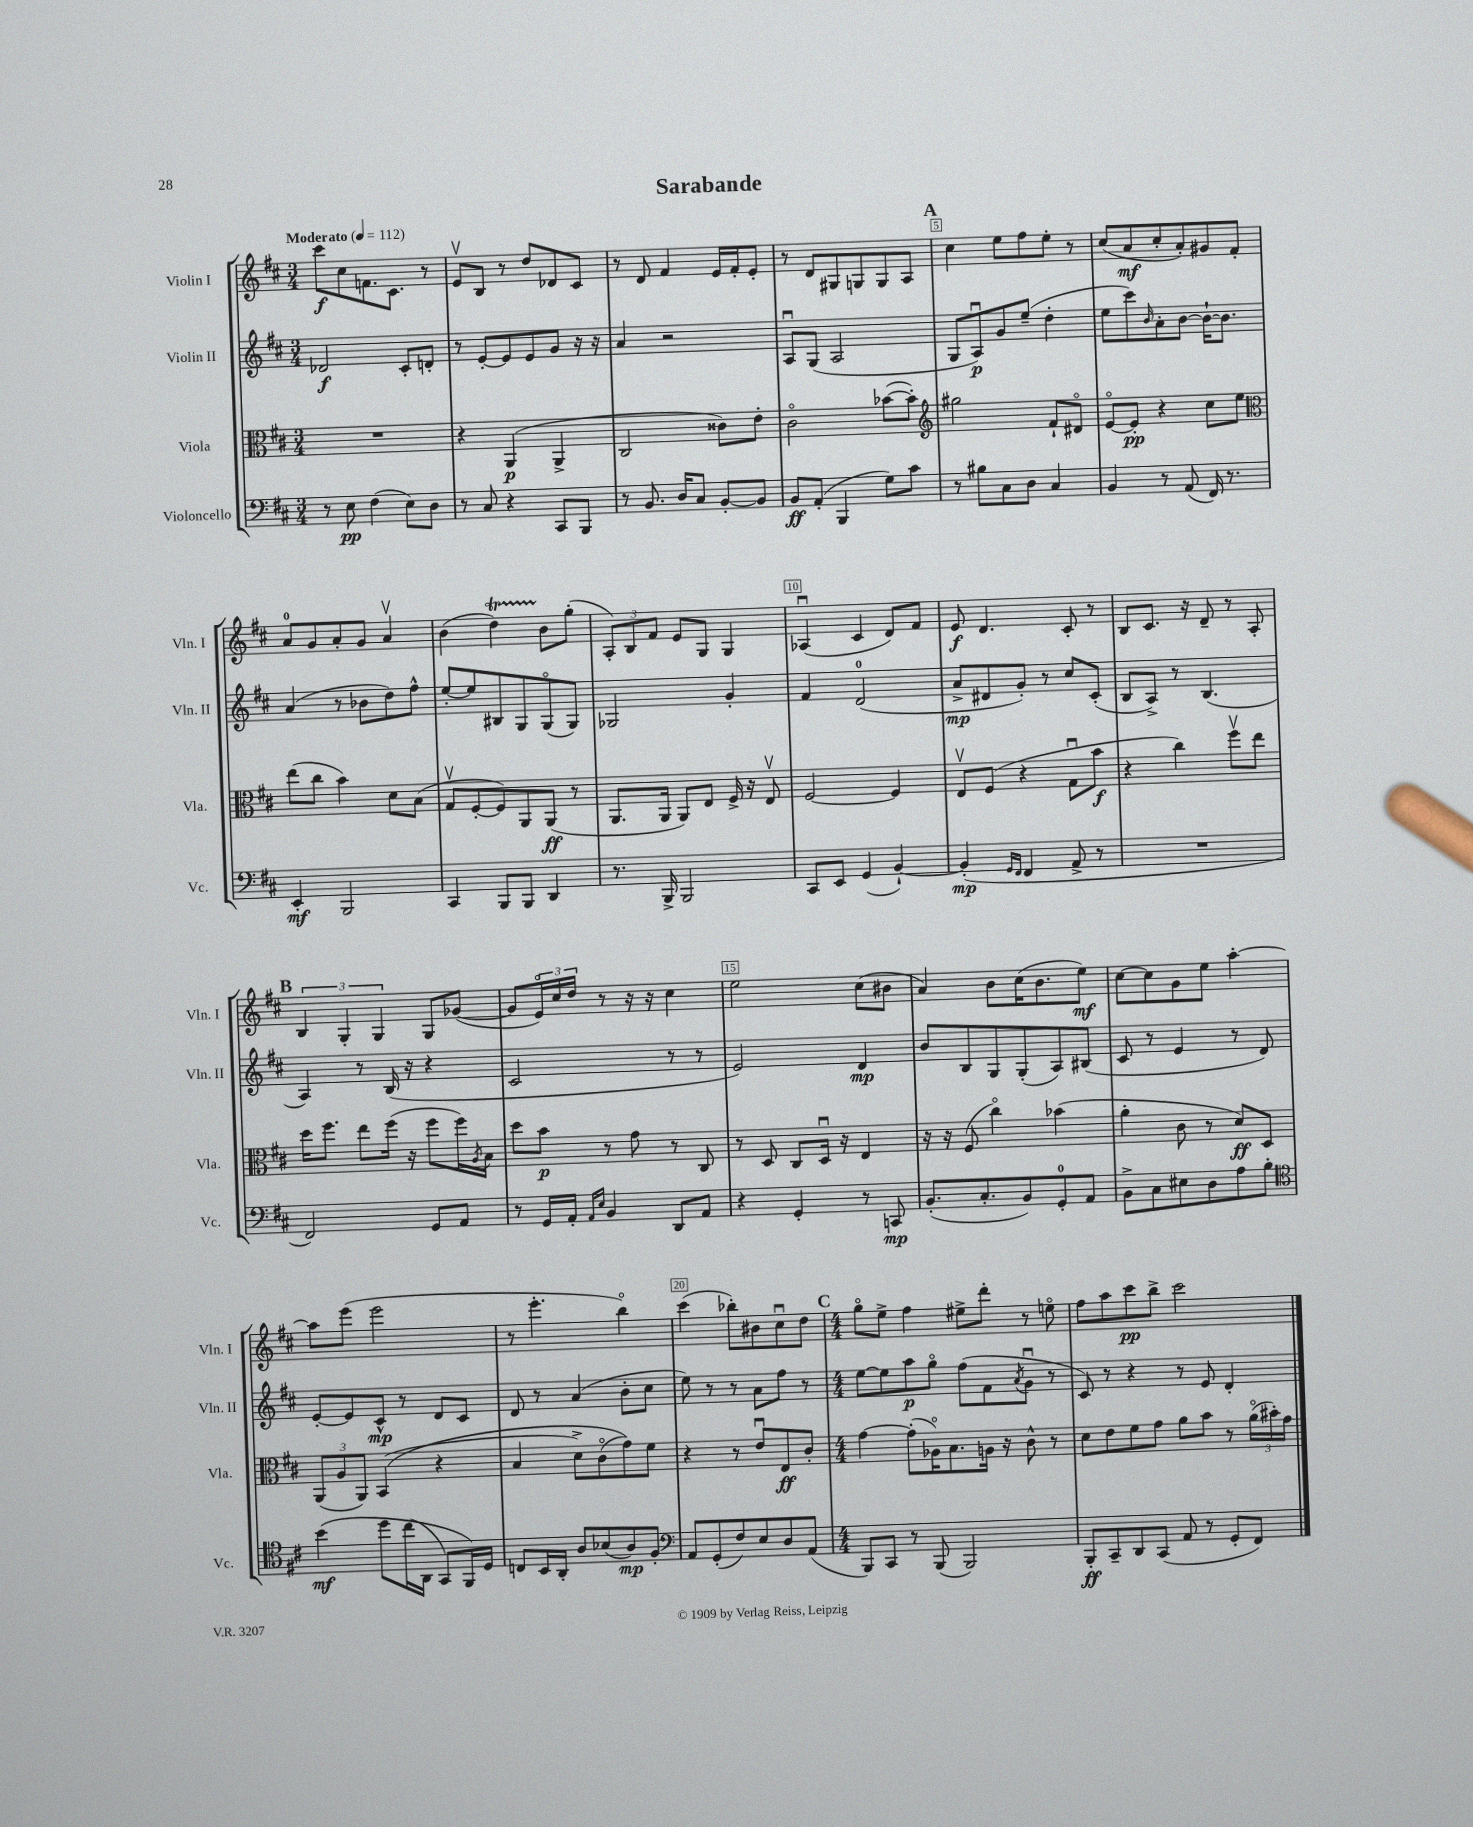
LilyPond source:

\header { title = "Sarabande" }
<<
\new StaffGroup <<
\new Staff = "s0" \with { instrumentName = "Violin I" shortInstrumentName = "Vln. I" } {
    \clef treble \key d \major \numericTimeSignature \time 3/4 \tempo "Moderato" 4 = 112
    cis'''8\f cis''8 f'8. cis'8. r8 |
    e'8\upbow b8 r8 d''8 des'8 cis'8 |
    r8 d'8 fis'4 e'16 fis'16-. e'8-. |
    r8 d'8 gis8 g8 g8 a8 |
    \mark \markup { \bold "A" } cis''4 e''8 fis''8 e''8-. r8 |
    cis''8( a'8\mf cis''8-. a'8-.) gis'8 fis'8-. |
    a'8-0 g'8 a'8-. g'8 a'4\upbow |
    b'4( d''4\startTrillSpan) b'8\stopTrillSpan g''8-.( |
    \tuplet 3/2 { a8-.) b8 fis'8 } e'8 g8 g4 |
    aes4\downbow( cis'4 d'8) fis'8 |
    e'8\f d'4. cis'8-. r8 |
    b8 cis'8. r16 d'8-- r8 a8-. |
    \mark \markup { \bold "B" } \tuplet 3/2 { b4 g4-. g4 } g8 ges'8~( |
    ges'8 \tuplet 3/2 { e'16\flageolet) cis''16 d''16 } r8 r16 r16 cis''4 |
    e''2 cis''8( bis'8 |
    a'4) b'8 cis''16( b'8. e''8\mf) |
    cis''8~ cis''8 g'8 e''8 a''4~-. |
    a''8 e'''8( e'''2 |
    r8 e'''4.-. b''4\flageolet) |
    cis'''4( bes''8-.) bis'8 cis''8\downbow d''8 |
    \mark \markup { \bold "C" } \numericTimeSignature \time 4/4 g''8\flageolet e''8-> fis''4 eis''8-> d'''8-. r8 e''8\flageolet |
    fis''8 a''8 cis'''8\pp b''8-> cis'''2 \bar "|." |
}
\new Staff = "s1" \with { instrumentName = "Violin II" shortInstrumentName = "Vln. II" } {
    \clef treble \key d \major \numericTimeSignature \time 3/4
    des'2\f cis'8-. d'8-. |
    r8 e'8~-. e'8 e'8 g'8 r16 r16 |
    a'4 r2 |
    a8\downbow g8( a2 |
    \mark \markup { \bold "A" } g8 a8\downbow\p) g'8 e''8--( d''4-. |
    e''8 cis'''8) \grace { b'16 } a'8-. b'8~ b'16~-! b'8. |
    a'4( r8 bes'8 d''8) fis''8-^ |
    e''8~-. e''8 bis8 g8 g8\flageolet( g8) |
    ges2 g'4-. |
    fis'4 d'2-0( |
    a'8->\mp dis'8 g'8-.) r8 cis''8 cis'8-.( |
    b8 a8->) r8 b4.( |
    \mark \markup { \bold "B" } a4) r8 b16( r16 r4 |
    cis'2 r8 r8 |
    e'2) d'4\mp |
    b'8 b8 g8 g8-.( a8) bis8( |
    cis'8 r8 e'4 r8 d'8) |
    e'8~-. e'8 cis'8-^\mp r8 d'8 cis'8 |
    d'8 r8 a'4( b'8-. cis''8 |
    e''8) r8 r8 a'8 fis''8 r8 |
    \mark \markup { \bold "C" } \numericTimeSignature \time 4/4 e''8~ e''8 a''8\p g''8\flageolet fis''8( fis'8 \acciaccatura { a'8 } g'8\downbow r8 |
    cis'8) r8 r4 r8 e'8 d'4-. \bar "|." |
}
\new Staff = "s2" \with { instrumentName = "Viola" shortInstrumentName = "Vla." } {
    \clef alto \key d \major \numericTimeSignature \time 3/4
    R2. |
    r4 a,4\p( a,4-> |
    cis2 cisis'8) e'8-. |
    cis'2\flageolet bes'8~( bes'8-.) |
    \mark \markup { \bold "A" } \clef treble gis''2 fis'8-! dis'8\flageolet |
    e'8~\flageolet e'8-.\pp r4 cis''8 e''8 |
    \clef alto e''8( cis''8 b'4) d'8 b8( |
    g8\upbow fis8~-. fis8) a,8 a,8\ff( r8 |
    a,8. a,16 a,8) e8 fis16-> r16 e8\upbow |
    fis2~ fis4 |
    e8\upbow fis8( r4 g8\downbow b'8\f |
    r4 cis''4) fis''8\upbow e''8 |
    \mark \markup { \bold "B" } d''16 fis''8. e''8 fis''16( r16 fis''8 fis''16) \acciaccatura { a8 } b16 |
    d''8 b'8\p r8 g'8 r8 cis8 |
    r8 d8 cis8 d16\downbow r16 e4 |
    r16 r16 fis8( cis''4\flageolet) bes'4( |
    a'4-. cis'8 r8 d'8\ff) d8 |
    \tuplet 3/2 { a,8( a8 a,8) } b,4(\( r4 |
    b4 d'8->) cis'8\flageolet( g'8)\) fis'8 |
    r4 r8 e'8\downbow e8\ff cis'8-. |
    \mark \markup { \bold "C" } \numericTimeSignature \time 4/4 g'4~ g'8-.( aes16\flageolet) b8. a16 r16 cis'8-^ r8 |
    d'8 e'8 fis'8 g'8 a'8 b'8 r8 \tuplet 3/2 { a'16\flageolet( bis'16-.) g'16 } \bar "|." |
}
\new Staff = "s3" \with { instrumentName = "Violoncello" shortInstrumentName = "Vc." } {
    \clef bass \key d \major \numericTimeSignature \time 3/4
    r8 e8\pp fis4( e8) d8 |
    r8 cis8 r4 cis,8 b,,8 |
    r8 b,8. d16 cis8 b,8~-. b,8 |
    b,8\ff a,8-.( b,,4 g8) cis'8 |
    \mark \markup { \bold "A" } r8 bis8 cis8 d8 cis4 |
    b,4 r8 a,8( fis,16) r8. |
    e,4-.\mf b,,2 |
    cis,4 b,,8 b,,8 d,4 |
    r8. b,,16-> b,,2 |
    cis,8 e,8 g,4( b,4~-!) |
    b,4-.\mp( \grace { g,16 fis,16 } fis,4 a,8-> r8 |
    R2. |
    \mark \markup { \bold "B" } fis,2) g,8 a,8 |
    r8 g,16 a,16-. \grace { a,16 e16 } b,4 d,8 a,8 |
    r4 g,4-. r8 c,8\mp |
    b,8.-.( cis8.-. b,8) g,8-0-. a,8 |
    b,8-> cis8 eis8 d8 a8 b8-. |
    \clef tenor b'4\mf\( d''8 cis''16( a,16 g,8) fis,16\) d16 |
    c8 b,16 a,16-. a8 bes8( a8\mp) fis8-. |
    \clef bass a,8 g,8-.( fis8) e8 d8 a,8( |
    \mark \markup { \bold "C" } \numericTimeSignature \time 4/4 b,,8) cis,8 r8 b,,8( b,,2) |
    b,,8-.\ff cis,8-- d,8 cis,8( a,8 r8 g,8-. fis,8) \bar "|." |
}
>>
>>
\layout { \context { \Score \override BarNumber.break-visibility = ##(#f #t #t) barNumberVisibility = #(every-nth-bar-number-visible 5) \override BarNumber.stencil = #(make-stencil-boxer 0.1 0.3 ly:text-interface::print) } }
